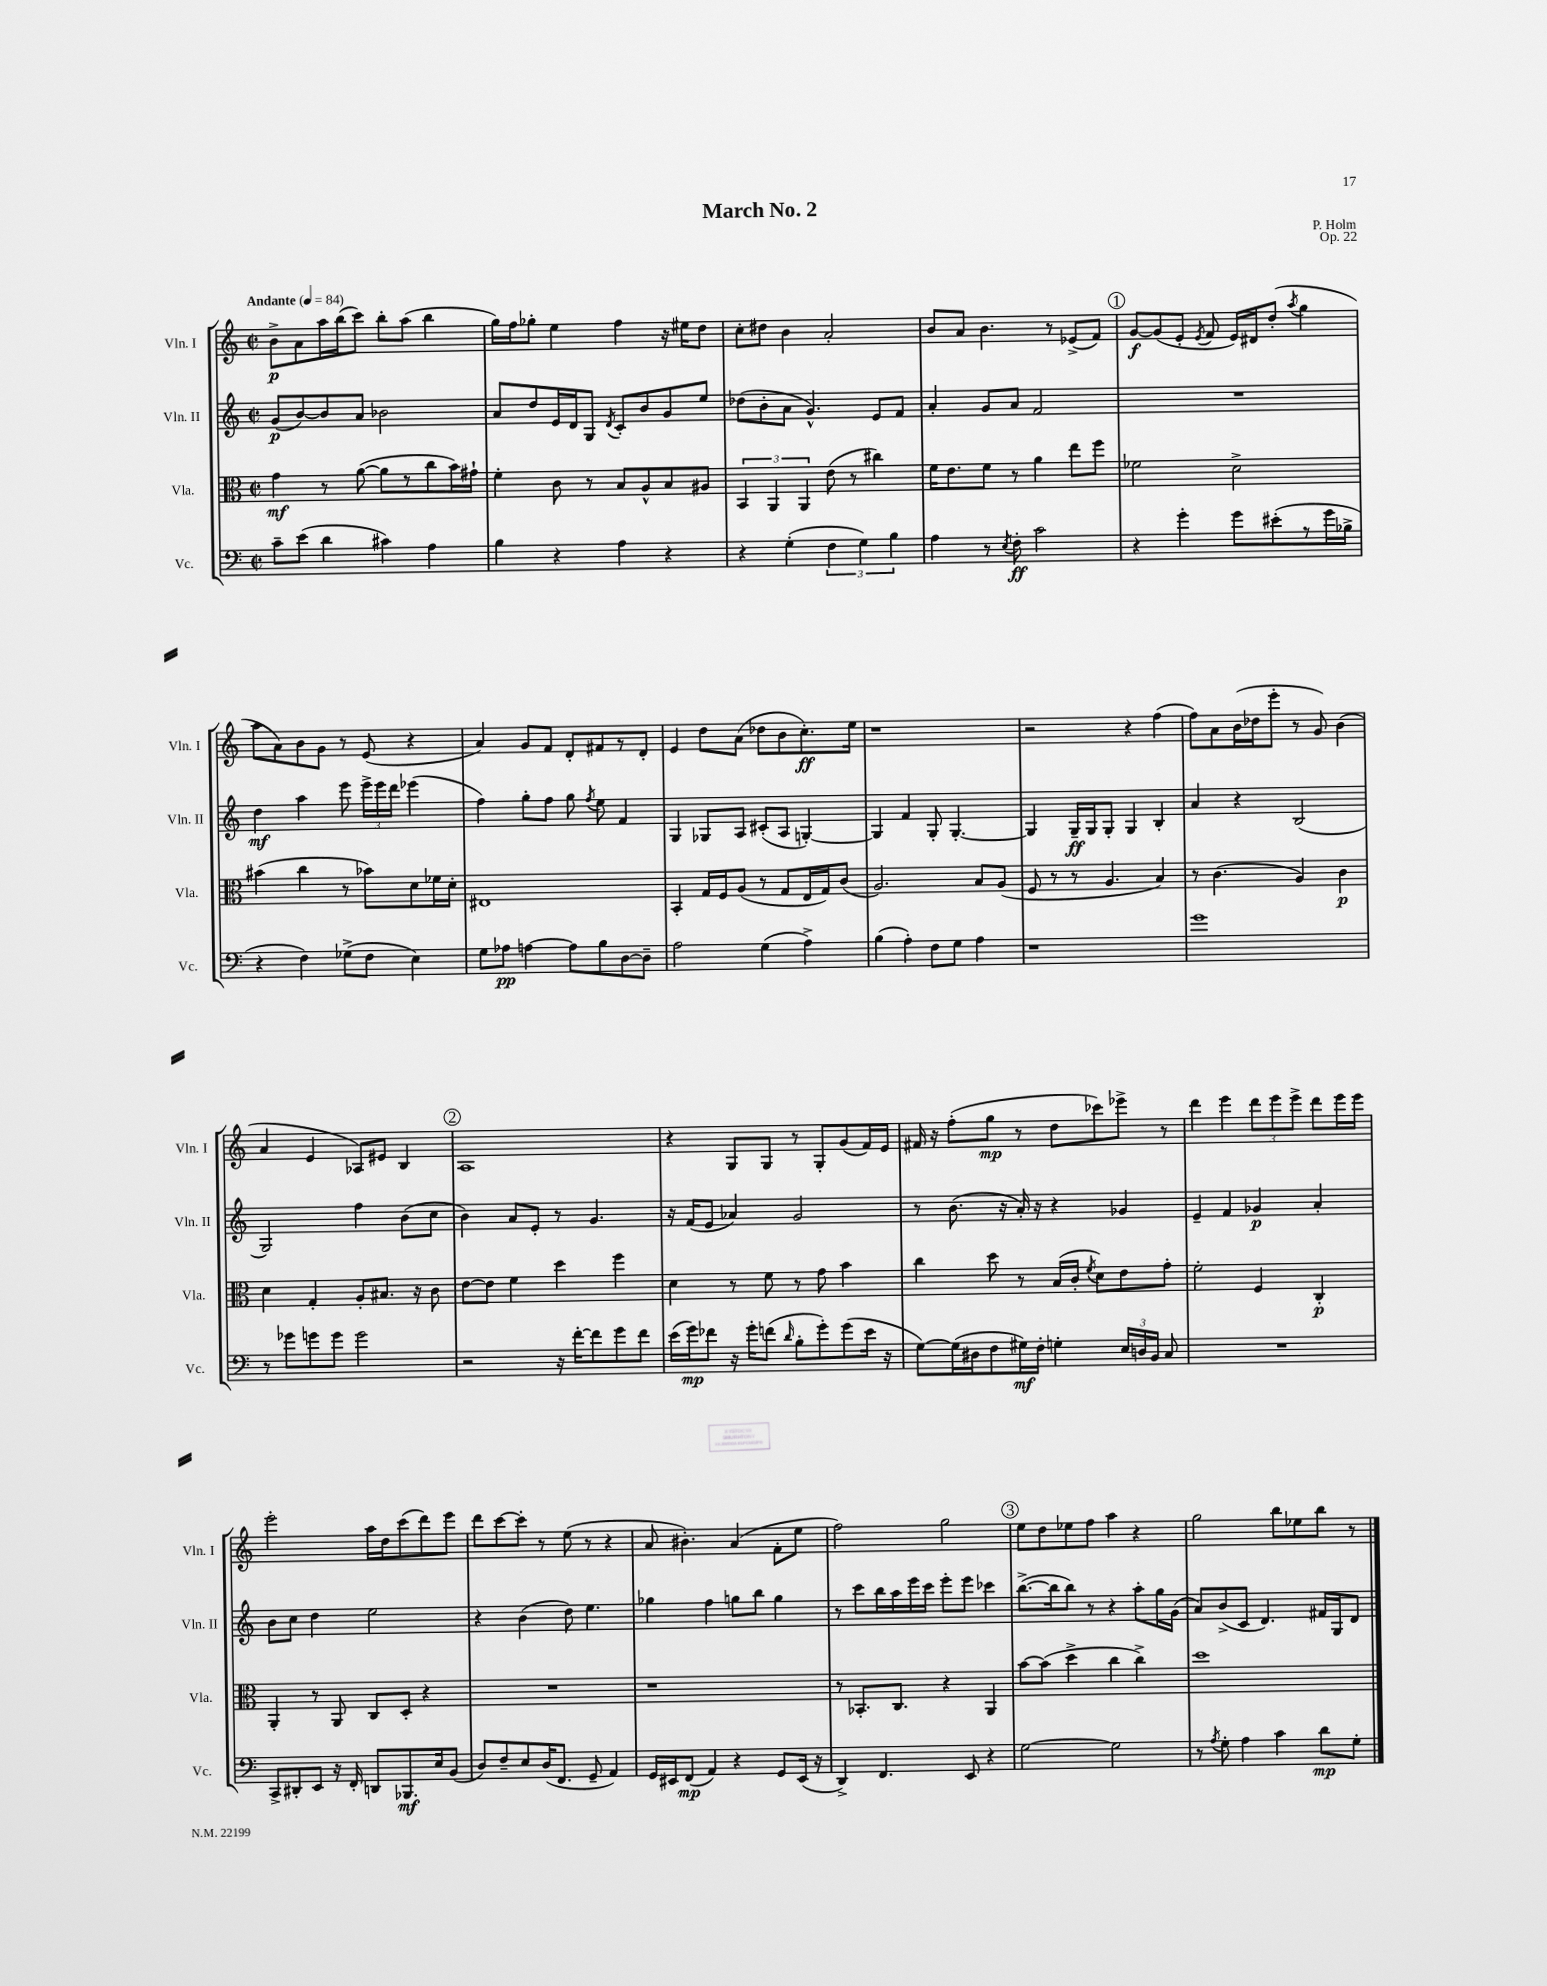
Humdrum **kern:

**kern	**kern	**kern	**kern
*staff4	*staff3	*staff2	*staff1
*clefF4	*clefC3	*clefG2	*clefG2
*k[]	*k[]	*k[]	*k[]
*M2/2	*M2/2	*M2/2	*M2/2
*met(c|)	*met(c|)	*met(c|)	*met(c|)
*MM84	*MM84	*MM84	*MM84
8c~	4g	(8g	8b^
(8e	.	[8b)	8a
4d	8r	8b]	16aa
.	.	.	(16bb
.	([8a	8a	8ccc)
4c#)	8a]	2b-	8bb'
.	8r	.	(8aa
4A	8cc	.	4bb
.	16b)	.	.
.	16g#`	.	.
=	=	=	=
4B	4f'	8a	16gg)
.	.	.	16ff
.	.	8dd	8gg-'
4r	8c	16e	4ee
.	.	16d	.
.	8r	8G	.
.	.	8qd	.
4A	8B	8c'	4ff
.	8A^^	8b	.
4r	8B	8g	16r
.	.	.	16ee#
.	8A#	8ee	8dd
=	=	=	=
4r	6BB	(8dd-	8cc'
.	.	8b'	8dd#
.	6AA	.	.
(4G'	.	8a	4b
.	6AA	.	.
.	.	4.g^^)	.
6F	(8e	.	2a'
.	8r	.	.
6G)	.	.	.
.	4cc#)	8e	.
6B	.	.	.
.	.	8f	.
=	=	=	=
4A	16f	4a'	8b
.	8.e	.	.
.	.	.	8a
8r	8f	8g	4.b
8qE	.	.	.
8F'	8r	8a	.
2c	4a	2f	.
.	.	.	8r
.	8ee	.	(8e-^
.	8ff	.	8f)
=	=	=	=
4r	2f-	1r	[8g
.	.	.	(8g]
4g'	.	.	8e'
.	.	.	8qe
.	.	.	8f
8g	2d^	.	16e)
.	.	.	16d#
(8e#'	.	.	(8dd'
.	.	.	8qaa
8r	.	.	4gg
16g	.	.	.
16B-^	.	.	.
=	=	=	=
4r	(4b#	4dd	8aa
.	.	.	8a)
4F)	4cc	4aa	8b
.	.	.	8g
(8G-^	8r	8eee	8r
8F	8b-)	24eee^	(8e
.	.	24eee	.
.	.	24ddd	.
4E)	8d	(4eee-	4r
.	16f-	.	.
.	16d'	.	.
=	=	=	=
8G	1E#	4ff)	4a)
8A-	.	.	.
[4A	.	8gg'	8g
.	.	8ff	8f
8A]	.	8gg	8d'
.	.	8qff	.
8B	.	8ee	8f#
[8D	.	4f	8r
8D~]	.	.	8d'
=	=	=	=
2A	4BB'	4G	4e
.	16G	8G-	8dd
.	16F	.	.
.	(8A	8A	(8a
(4G	8r	(8c#'	8dd-
.	8G	8A	8b
4A^)	16E	[4G')	8.cc')
.	16G)	.	.
.	(8c	.	.
.	.	.	16ee
=	=	=	=
(4B	2.A)	4G]	1r
4A')	.	4f	.
8F	.	8G'	.
8G	.	[4.G'	.
4A	8B	.	.
.	(8A	.	.
=	=	=	=
1r	8F	4G]	2r
.	8r	.	.
.	8r	16G~	.
.	.	16G	.
.	4.A	8G'	.
.	.	4G	4r
.	4B)	4B'	(4ff
=	=	=	=
1g	8r	4a	8ff)
.	(4.c	.	8a
.	.	4r	(16b
.	.	.	16dd-
.	.	.	8eee'
.	4A)	(2B	8r
.	.	.	8g)
.	4c	.	(4b
=	=	=	=
8r	4d	2G)	4a
8g-	.	.	.
8g	4G'	.	4e
8g	.	.	.
2g	8A'	4ff	8A-)
.	8.B#	.	8e#
.	.	(8b	4B
.	16r	.	.
.	8c	8cc	.
=	=	=	=
2r	[8e	4b)	1A
.	8e]	.	.
.	4f	8a	.
.	.	8e'	.
16r	4dd	8r	.
[16f'	.	.	.
8f]	.	4.g	.
8g	4ff	.	.
8f	.	.	.
=	=	=	=
(16e	4d	16r	4r
16g)	.	(16f	.
8f-	.	8e	.
16r	8r	4a-)	8G
16g'	.	.	.
(8f	8f	.	8G
16qqd	.	.	.
8B'	8r	2g	8r
8g')	8g	.	8G'
(8g	4b	.	(8g
16e	.	.	16f)
16r	.	.	16e
=	=	=	=
[8G)	4cc	8r	16f#
.	.	.	16r
(16G]	.	(8.b	(8ff'
16D#	.	.	.
8F	8dd	.	8gg
.	.	16r	.
16G#)	8r	16a')	8r
16F'	.	16r	.
4G'	(16B	4r	8dd
.	16c'	.	.
.	8qf	.	.
.	8d)	.	8ccc-)
24E	8e	4g-	8eee-^
24D	.	.	.
24BB	.	.	.
8C	8g'	.	8r
=	=	=	=
1r	2f'	4e~	4ddd
.	.	4f	4eee
.	4F	4g-	12ddd
.	.	.	12eee
.	.	.	12eee^
.	4C'	4a'	8ddd
.	.	.	16eee
.	.	.	16eee
=	=	=	=
8CC^	4AA'	8b	2eee'
8DD#'	.	8cc	.
8EE	8r	4dd	.
16r	8AA	.	.
16FF'	.	.	.
8DD	8C	2ee	16aa
.	.	.	16dd
8.BBB-	8D'	.	(8ccc
.	4r	.	8ddd)
16E	.	.	.
(8BB	.	.	8eee
=	=	=	=
8D)	1r	4r	8ddd
8F~	.	.	[8ccc
8E	.	(4b	8ccc']
(16D	.	.	8r
8.FF	.	.	.
.	.	8dd)	(8ee
8GG~	.	4.ee	8r
4AA)	.	.	4r
=	=	=	=
16GG	1r	4gg-	8a
16EE#	.	.	.
(8FF	.	.	4.b#')
4AA)	.	4ff	.
4r	.	8gg	(4a
.	.	8bb	.
8GG	.	4gg	8f'
(16EE#	.	.	8ee
16r	.	.	.
=	=	=	=
4DD^)	8r	8r	2ff)
.	8.BB-'	8ccc	.
4.FF	.	16bb	.
.	8.C	16aa	.
.	.	16eee	.
.	.	16ccc	.
.	4r	8eee'	2gg
8EE	.	8eee	.
4r	4AA	4ccc-	.
=	=	=	=
[2G	[8b	([8.bb^	8ee
.	(8b]	.	8dd
.	.	16bb]	.
.	4dd^	8bb)	8ee-
.	.	8r	8ff
2G]	4cc	4r	4aa
.	4cc^)	8aa'	4r
.	.	16gg	.
.	.	(16g	.
=	=	=	=
8r	1dd	8a)	2gg
8qA	.	.	.
8G'	.	(8b^	.
4A	.	8c	.
.	.	4.d)	.
4c	.	.	8bb
.	.	.	8ee-
8d	.	16f#	8bb
.	.	16G	.
8G'	.	8d	8r
==	==	==	==
*-	*-	*-	*-
